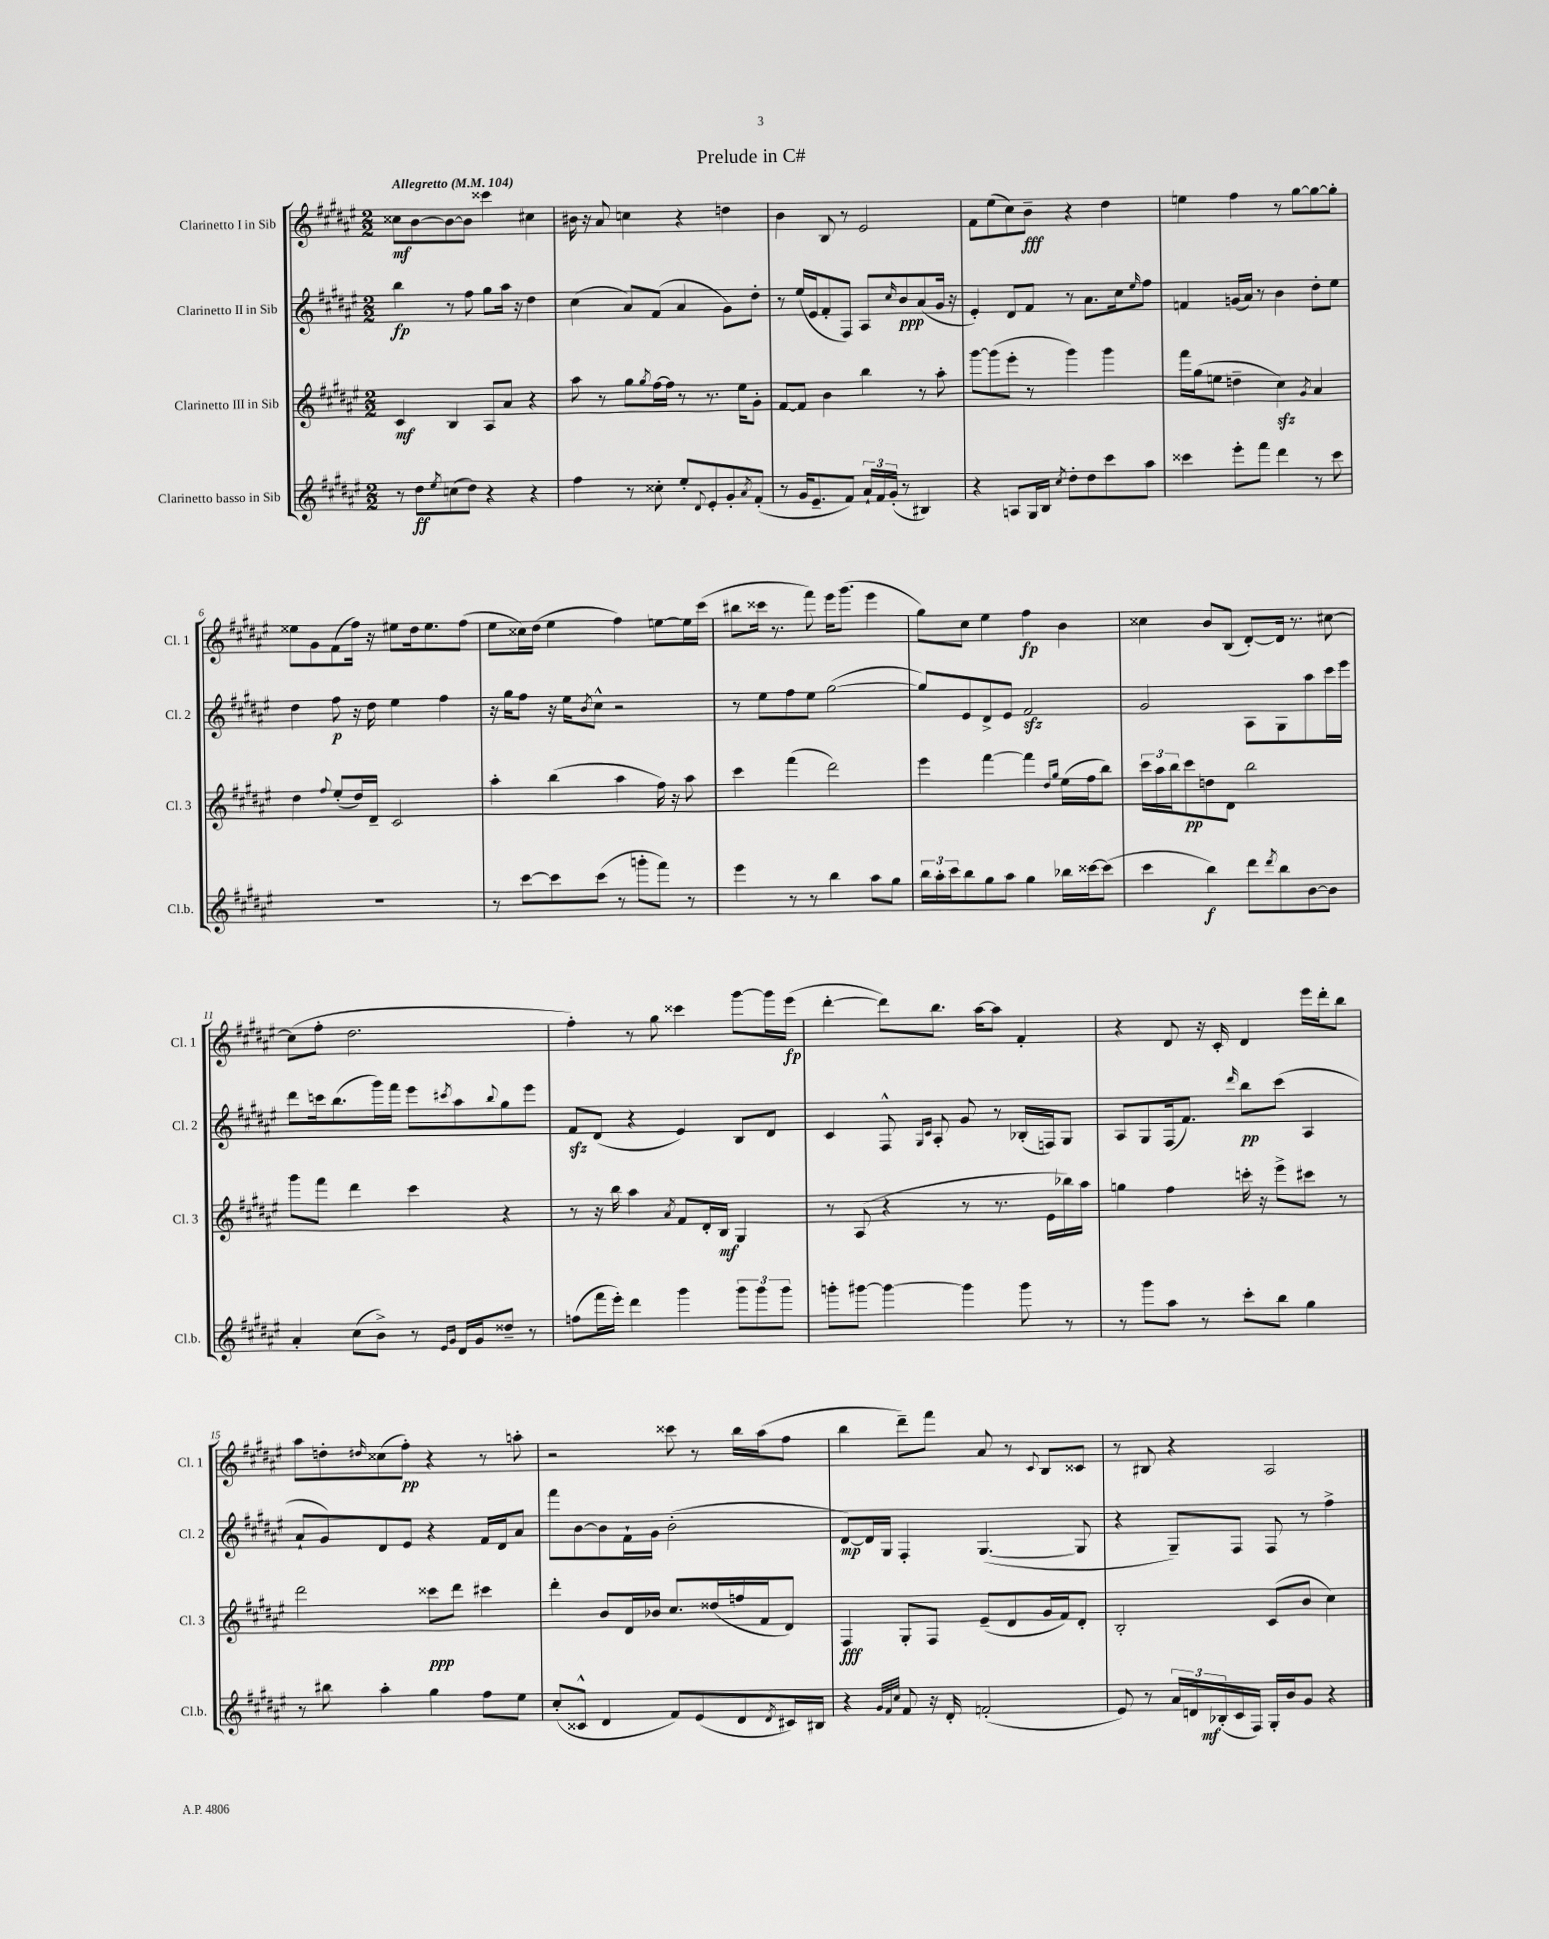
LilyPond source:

\header { title = "Prelude in C#" }
<<
\new StaffGroup <<
\new Staff = "s0" \with { instrumentName = "Clarinetto I in Sib" shortInstrumentName = "Cl. 1" } {
    \clef treble \key fis \major \numericTimeSignature \time 2/2 \tempo "Allegretto" 4 = 104
    cisis''8\mf b'8~ b'8~ b'8 cisis'''4 cis''4 |
    bis'16 r16 ais'8 c''4 r4 d''4 |
    b'4 b8 r8 eis'2 |
    fis'8 eis''8( cis''8) b'8--\fff r4 dis''4 |
    e''4 fis''4 r8 gis''8~ gis''8~ gis''8-. |
    eisis''8 gis'8 fis'8( fis''16) r16 eis''8 dis''16 eis''8. fis''8( |
    eis''8 cisis''16) dis''16( eis''4 fis''4) e''8~ e''16 cis'''16( |
    bis''8 cisis'''16 r8. fis'''8) eis'''16 gis'''8.( eis'''4 |
    gis''8) cis''8 eis''4 fis''4\fp b'4 |
    cisis''4 b'8 b8( dis'8~-.) dis'16 r8. cis''8~ |
    cis''8( fis''8-. dis''2. |
    fis''4-.) r8 gis''8 cisis'''4 gis'''8~ gis'''16 eis'''16\fp( |
    dis'''4~-. dis'''8) b''8. ais''16~ ais''8 fis'4-. |
    r4 dis'8 r16 cis'16-. dis'4 eis'''16 dis'''16-. b''8 |
    ais''8 d''8-. \grace { dis''16 } cisis''8( fis''8-.\pp) r4 r8 a''8-. |
    r2 cisis'''8 r8 b''16 ais''16( fis''8 |
    b''4 dis'''8--) fis'''8 ais'8 r8 \appoggiatura { cis'8 } b8 cisis'8 |
    r8 bis8 r4 ais2 \bar "|." |
}
\new Staff = "s1" \with { instrumentName = "Clarinetto II in Sib" shortInstrumentName = "Cl. 2" } {
    \clef treble \key fis \major \numericTimeSignature \time 2/2
    b''4\fp r8 fis''8 gis''8 ais''16 r16 dis''4 |
    cis''4( ais'8) fis'8( ais'4 gis'8) dis''8-. |
    r8 eis''16( eis'16 fis'8-. fis8) ais8 \grace { cis''16 } b'8\ppp ais'8( gis'16 r16 |
    eis'4-.) dis'8 fis'8 r8 ais'8. cis''16 \grace { eis''16 } fis''8 |
    f'4 g'16( ais'16) r8 b'4 dis''8-. eis''8 |
    dis''4 fis''8\p r16 dis''16 eis''4 fis''4 |
    r16 gis''16 fis''8 r16 eis''16 \acciaccatura { b'8 } cis''8-^ r2 |
    r8 eis''8 fis''8 eis''8 gis''2~( |
    gis''8) eis'8 dis'8-> eis'8 fis'2\sfz |
    gis'2 ais8 gis8 ais''8 cis'''16 eis'''16 |
    dis'''8 c'''16 b''8.( gis'''16) fis'''16 eis'''8 \acciaccatura { cis'''8 } ais''8 \appoggiatura { b''8 } gis''8 eis'''8 |
    fis'8\sfz dis'8( r4 eis'4) b8 dis'8 |
    cis'4 fis8-^ \grace { gis16 cis'16 } ais8-. gis'8 r8 bes16-.( f16) gis8 |
    ais8 gis8 fis16( fis'8.) \grace { dis'''16 } b''8\pp cis'''8( ais4 |
    ais'8-! gis'8) dis'8 eis'8 r4 fis'16 dis'16 ais'8 |
    fis'''8 b'8~ b'8 fis'16-! gis'16 b'2-.( |
    dis'8~\mp) dis'16 gis16 fis4-. gis4.~( gis8 |
    r4 gis8--) fis8 fis8 r8 fis''4-> \bar "|." |
}
\new Staff = "s2" \with { instrumentName = "Clarinetto III in Sib" shortInstrumentName = "Cl. 3" } {
    \clef treble \key fis \major \numericTimeSignature \time 2/2
    cis'4\mf b4 ais8 ais'8 r4 |
    ais''8 r8 gis''8 \acciaccatura { gis''8 } fis''16~ fis''16 r8 r8. eis''16 gis'8-. |
    fis'8~ fis'8 b'4 b''4 r8 ais''8-. |
    gis'''8~ gis'''8( eis'''8-. r8 gis'''4) gis'''4 |
    fis'''16 gis''16( e''8 d''4-- cis''4\sfz) \acciaccatura { gis'8 } ais'4 |
    dis''4 \appoggiatura { fis''8 } eis''8-.( dis''16) dis'16-- cis'2 |
    ais''4-. b''4( ais''4 fis''16) r16 ais''8 |
    cis'''4 fis'''4( dis'''2) |
    eis'''4 fis'''4~ fis'''4 \grace { dis''16 gis''16 } eis''16( fis''16 b''8) |
    \tuplet 3/2 { cis'''16 ais''16 b''16 } cis'''8\pp d''8 dis'8 b''2 |
    gis'''8 fis'''8 dis'''4 cis'''4 r4 |
    r8 r16 b''16 ais''4 \acciaccatura { ais'8 } fis'8 dis'16-. b16\mf gis4 |
    r8 ais8( r4 r8 r8. eis'16 bes''16) ais''16 |
    g''4 fis''4 c'''16-. r16 eis'''8-> cis'''8 r8 |
    dis'''2 cisis'''8\ppp dis'''8 cis'''4 |
    dis'''4-. b'8 dis'16 bes'16 cis''8. disis''16( f''16 fis'16 dis'8) |
    fis4\fff gis8-. fis8 eis'8--( dis'8 gis'16 fis'16) dis'8-. |
    b2-. cis'8( b'8 cis''4) \bar "|." |
}
\new Staff = "s3" \with { instrumentName = "Clarinetto basso in Sib" shortInstrumentName = "Cl.b." } {
    \clef treble \key fis \major \numericTimeSignature \time 2/2
    r8 dis''8\ff \acciaccatura { eis''8 } c''8( dis''8) r4 r4 |
    fis''4 r8 cisis''8-. eis''8-. \appoggiatura { dis'8 } eis'8-. gis'8-. \acciaccatura { ais'8 } fis'8-.( |
    r8 gis'16 eis'8.-- fis'8) \tuplet 3/2 { ais'16-! fis'16 gis'16-.( } r8 bis4) |
    r4 a8 gis16 b16 \acciaccatura { cis''8 } dis''8-. dis''8 cis'''8 ais''8 |
    cisis'''4 eis'''8-. fis'''8 dis'''4 r8 cisis'''8 |
    R1 |
    r8 cis'''8~ cis'''8 cis'''8( r8 g'''8-. fis'''8) r8 |
    eis'''4 r8 r8 b''4 ais''8 gis''8 |
    \tuplet 3/2 { b''16 ais''16-. cis'''16 } b''8 gis''8 ais''8 gis''4 bes''16 cisis'''16~ cisis'''8( |
    cis'''4 b''4\f) dis'''8 \acciaccatura { dis'''8 } b''8 b'8~ b'8 |
    ais'4-. cis''8( b'8->) r8 \grace { eis'16 gis'16 } dis'16 gis'16 disis''8-- r8 |
    f''8( fis'''16 eis'''16-.) dis'''4 gis'''4 \tuplet 3/2 { gis'''8 gis'''8 gis'''8 } |
    g'''8-. gis'''8~ gis'''4~ gis'''4 gis'''8 r8 |
    r8 gis'''8 ais''8 r8 cis'''8-. b''8 gis''4 |
    r8 bis''8 ais''4-. gis''4 fis''8 eis''8 |
    cis''8-.( cisis'8-^ dis'4 fis'8) eis'8( dis'8 \acciaccatura { dis'8 } cis'16) bis16 |
    r4 \grace { gis'32 fis'32 cis''32 } fis'8 r16 dis'16-. f'2-.( |
    eis'8) r8 \tuplet 3/2 { ais'16 d'16 bes16-.\mf( } cis'16 fis16) gis16-. b'16 gis'8 r4 \bar "|." |
}
>>
>>
